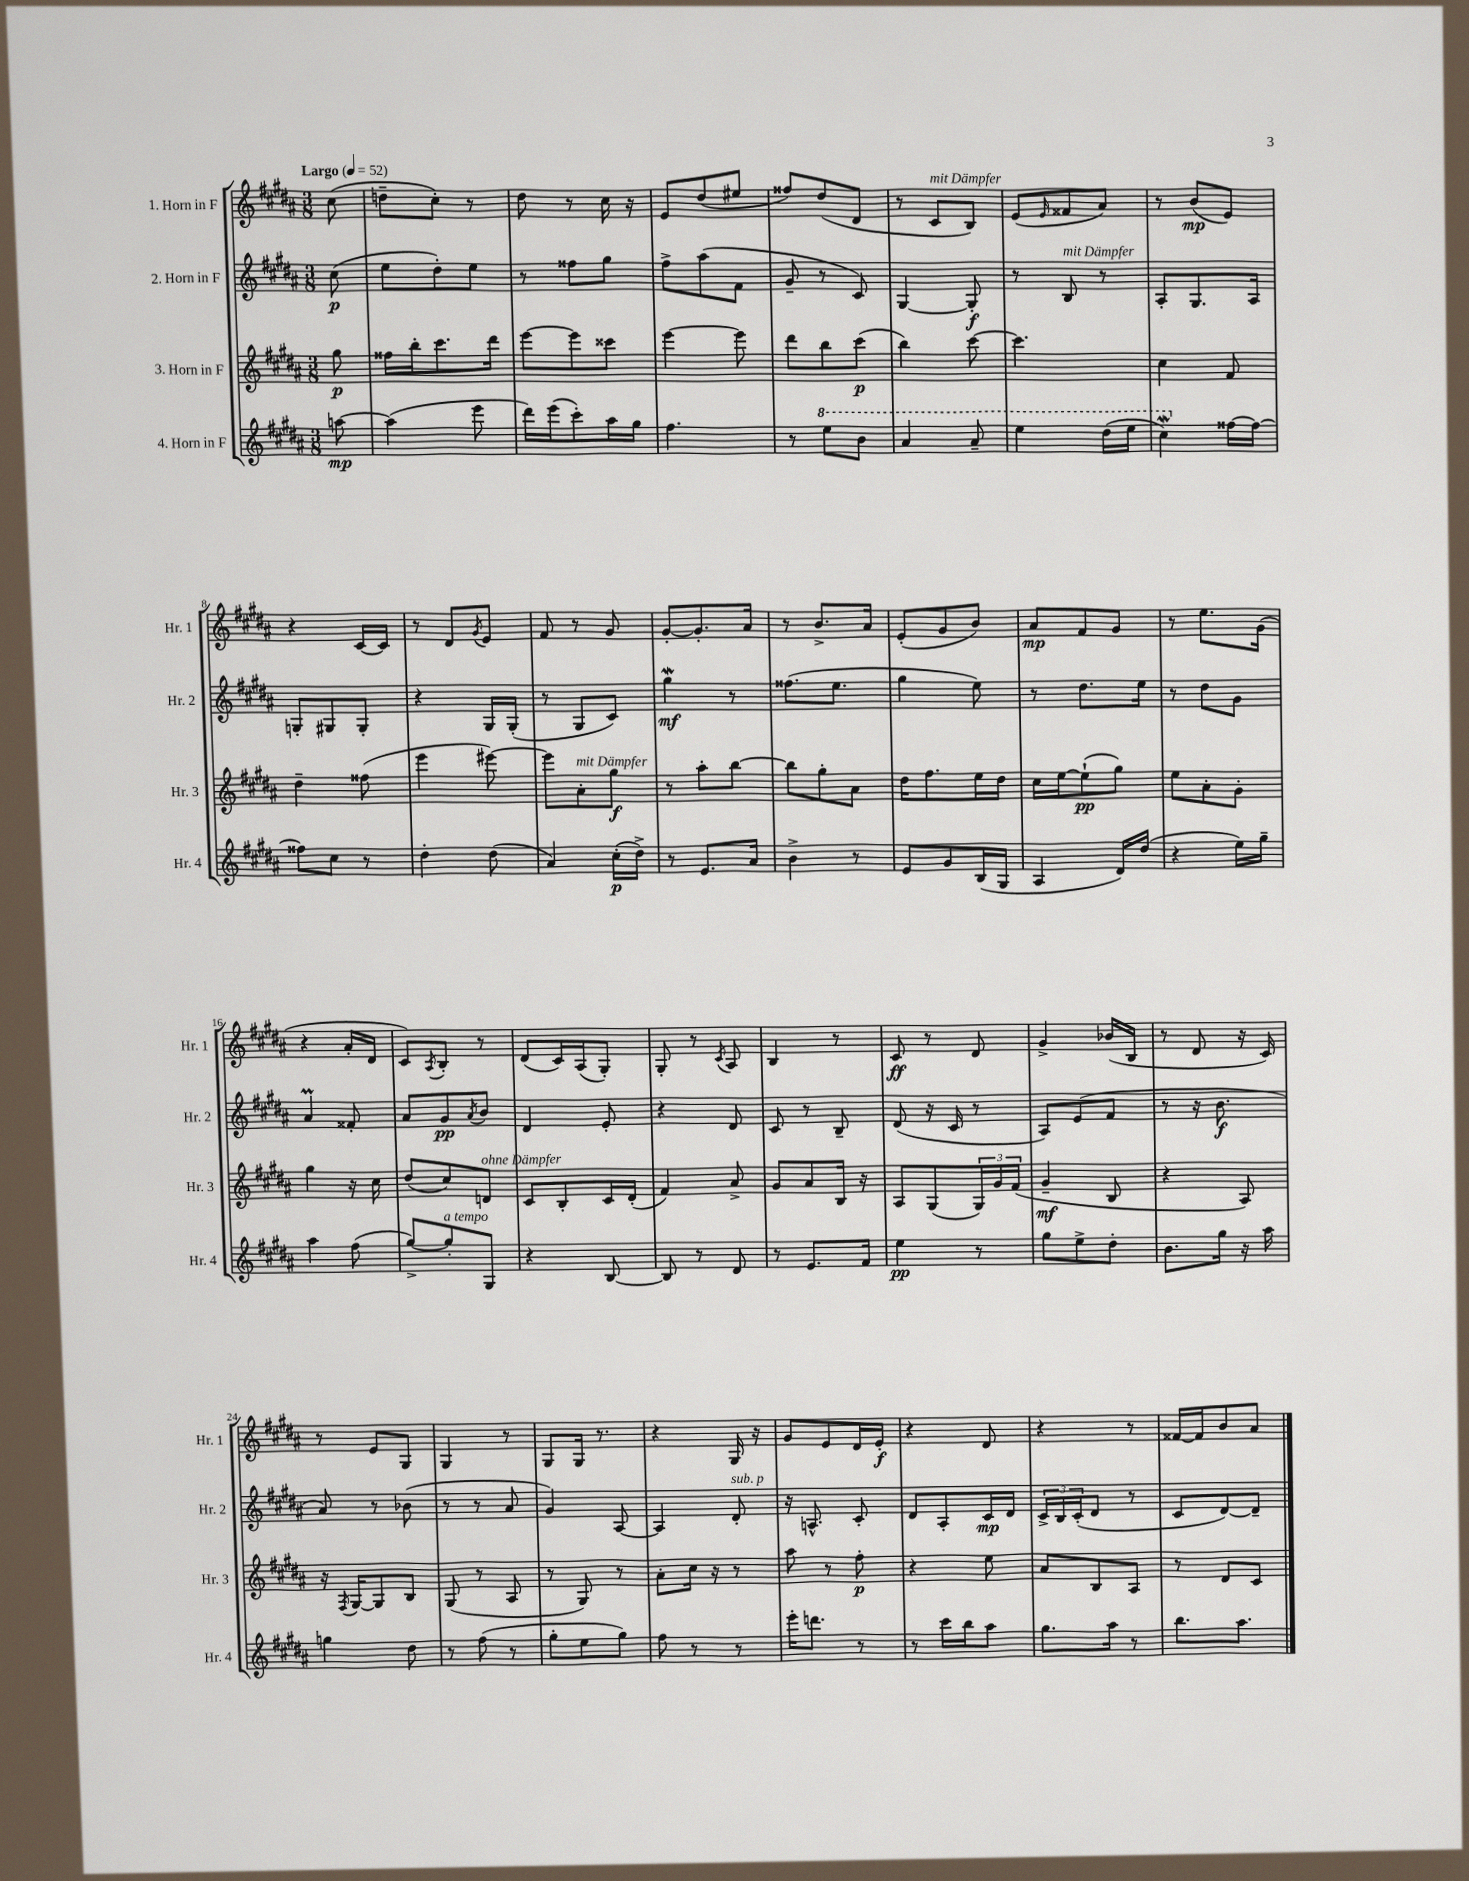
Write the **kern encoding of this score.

**kern	**kern	**kern	**kern
*staff4	*staff3	*staff2	*staff1
*clefG2	*clefG2	*clefG2	*clefG2
*k[f#c#g#d#a#]	*k[f#c#g#d#a#]	*k[f#c#g#d#a#]	*k[f#c#g#d#a#]
*M3/8	*M3/8	*M3/8	*M3/8
*MM52	*MM52	*MM52	*MM52
[8aa\	8gg#\	(8cc#\	(8cc#\
=	=	=	=
(4aa\]	16ff##\LL	8ee\L	8dd~\L
.	16bb'\J	.	.
.	8.ccc#\	8dd#'\)	8cc#'\J)
8eee\	.	8ee\J	8r
.	16ddd#\Jk	.	.
=	=	=	=
16ddd#\LL)	[8eee\L	8r	8dd#\
(16eee\J	.	.	.
8ccc#'\)	8eee\]	8ff##\L	8r
16aa#\L	8ccc##\J	8gg#\J	16cc#\
16gg#\JJ	.	.	16r
=	=	=	=
4.ff#\	[4eee\	8ff#^\L	8e/L
.	.	(8aa#\	(8dd#/
.	8eee\]	8f#\J	8ee#/J
=	=	=	=
8r	8ddd#\L	8g#~/	8ff##/L)
8eee\L	8bb\	8r	(8dd#/
8bb\J	(8ccc#\J	8c#/)	8d#/J
=	=	=	=
4aa#/	4bb\)	[4G#/	8r
.	.	.	8c#/L
8aa#~/	[8ccc#\	8G#'/]	8B/J)
=	=	=	=
4eee\	4.ccc#\]	8r	(8e/L
.	.	.	16qqe/
.	.	8B/	8f##/
(16ddd#\LL	.	8r	8a#/J)
16eee\JJ	.	.	.
=	=	=	=
4ccc#\)	4cc#\	8A#'/L	8r
.	.	8.G#/	(8b/L
[16ff##\LL	8f#/	.	8e/J)
16ff##\_JJ	.	16A#/Jk	.
=	=	=	=
8ff##\]L	4dd#~\	8G'/L	4r
8cc#\J	.	8G#/	.
8r	(8ff##\	8G#'/J	[16c#/LL
.	.	.	16c#/]JJ
=	=	=	=
4dd#'\	4eee\	4r	8r
.	.	.	8d#/L
.	.	.	8qg#/
(8dd#\	[8eee#\)	16G#/LL	8e/J
.	.	(16G#'/JJ	.
=	=	=	=
4a#/)	8eee#\]L	8r	8f#/
.	8a#'\	8G#/L	8r
(16cc#'\LL	8gg#\J	8c#/J)	8g#/
16dd#^\JJ)	.	.	.
=	=	=	=
8r	8r	4gg#\	[8g#'/L
8.e/L	8aa#'\L	.	8.g#'/]
.	[8bb\J	8r	.
16a#/Jk	.	.	16a#/Jk
=	=	=	=
4b^\	8bb\]L	(8.ff##\L	8r
.	8gg#'\	.	8.b^/L
.	.	8.ee\J	.
8r	8a#\J	.	.
.	.	.	16a#/Jk
=	=	=	=
8e/L	16dd#\LK	4gg#\	(8e'/L
.	8.ff#\	.	.
8g#/	.	.	8g#/
(16B/L	16ee\L	8ee\)	8b/J)
16G#/JJ	16dd#\JJ	.	.
=	=	=	=
4A#/	16cc#\LL	8r	8a#/L
.	[16ee\J	.	.
.	(8ee`\]	8.dd#\L	8f#/
16d#/LL)	8gg#\J)	.	8g#/J
(16dd#/JJ	.	16ee\Jk	.
=	=	=	=
4r	8ee\L	8r	8r
.	8a#'\	8dd#\L	8.ee\L
16ee\LL)	8g#'\J	8g#\J	.
16gg#~\JJ	.	.	(16g#\Jk
=	=	=	=
4aa#\	4gg#\	4a#/	4r
(8ff#\	16r	8f##'/	16a#'/LL
.	16cc#\	.	16d#/JJ
=	=	=	=
[8gg#^/L)	(8dd#/L	8a#/L	8c#/L)
.	.	.	8qA#/
8gg#'/]	8cc#/)	8g#/	8B'/J
.	.	8qa#/	.
8G#/J	8d/J	8b/J	8r
=	=	=	=
4r	8c#/L	4d#/	(8d#/L
.	8B'/	.	16c#/L)
.	.	.	(16A#/J
[8B/	16c#/L	8e'/	8G#'/J)
.	(16d#'/JJ	.	.
=	=	=	=
8B/]	4f#/)	4r	8G#'/
8r	.	.	8r
.	.	.	8qc#/
8d#/	8a#^/	8d#/	8A#/
=	=	=	=
8r	8g#/L	8c#/	4B/
8.e/L	8a#/	8r	.
.	16B/Jk	8B~/	8r
16f#/Jk	16r	.	.
=	=	=	=
4ee\	8A#/L	(8d#/	8c#/
.	(8G#/	16r	8r
.	.	16c#/	.
8r	24G#/L)	8r	8d#/
.	24g#/	.	.
.	(24f#/JJ	.	.
=	=	=	=
8gg#\L	4g#~/	8A#/L)	4g#^/
8ee^\	.	(8e/	.
8dd#'\J	8B/	8f#/J	(16b-/LL
.	.	.	16B/JJ
=	=	=	=
8.b\L	4r	8r	8r
.	.	16r	8d#/
16gg#\Jk	.	8.b\	.
16r	8A#/)	.	16r
16aa#\	.	.	16c#/)
=	=	=	=
4gg\	16r	8a#/)	8r
.	8qF#/	.	.
.	[16G#/LK	.	.
.	8G#/]	8r	8e/L
8dd#\	8B/J	(8b-\	8G#/J
=	=	=	=
8r	(8G#/	8r	4G#/
(8ff#\	8r	8r	.
8r	8A#/	8a#/	8r
=	=	=	=
8gg#'\L	8r	4g#/)	8G#/L
8ee\	8G#/)	.	16G#/Jk
.	.	.	8.r
8gg#\J)	8r	[8A#/	.
=	=	=	=
8ff#\	8a#'\L	4A#/]	4r
8r	16cc#\Jk	.	.
.	16r	.	.
8r	8r	8d#'/	16G#/
.	.	.	16r
=	=	=	=
16eee'\LK	8aa#\	16r	8g#/L
8.ddd\J	.	8.A^^/	.
.	8r	.	8e/
8r	8ff#'\	8c#'/	16d#/L
.	.	.	16e'/JJ
=	=	=	=
8r	4r	8d#/L	4r
16ccc#\LL	.	8A#'/	.
16bb\J	.	.	.
8aa#\J	8ee\	16c#/L	8d#/
.	.	16d#/JJ	.
=	=	=	=
8.gg#\L	8a#/L	24c#^/LL	4r
.	.	24B/	.
.	.	(24c#'/J	.
.	8B/	8d#/J	.
16aa#\Jk	.	.	.
8r	8A#/J	8r	8r
=	=	=	=
8.bb\L	8r	8c#/L	[16f##/LL
.	.	.	16f##/]J
.	8d#/L	[8d#/)	8b/
8.aa#\J	.	.	.
.	8c#/J	8d#~/]J	8a#/J
==	==	==	==
*-	*-	*-	*-
